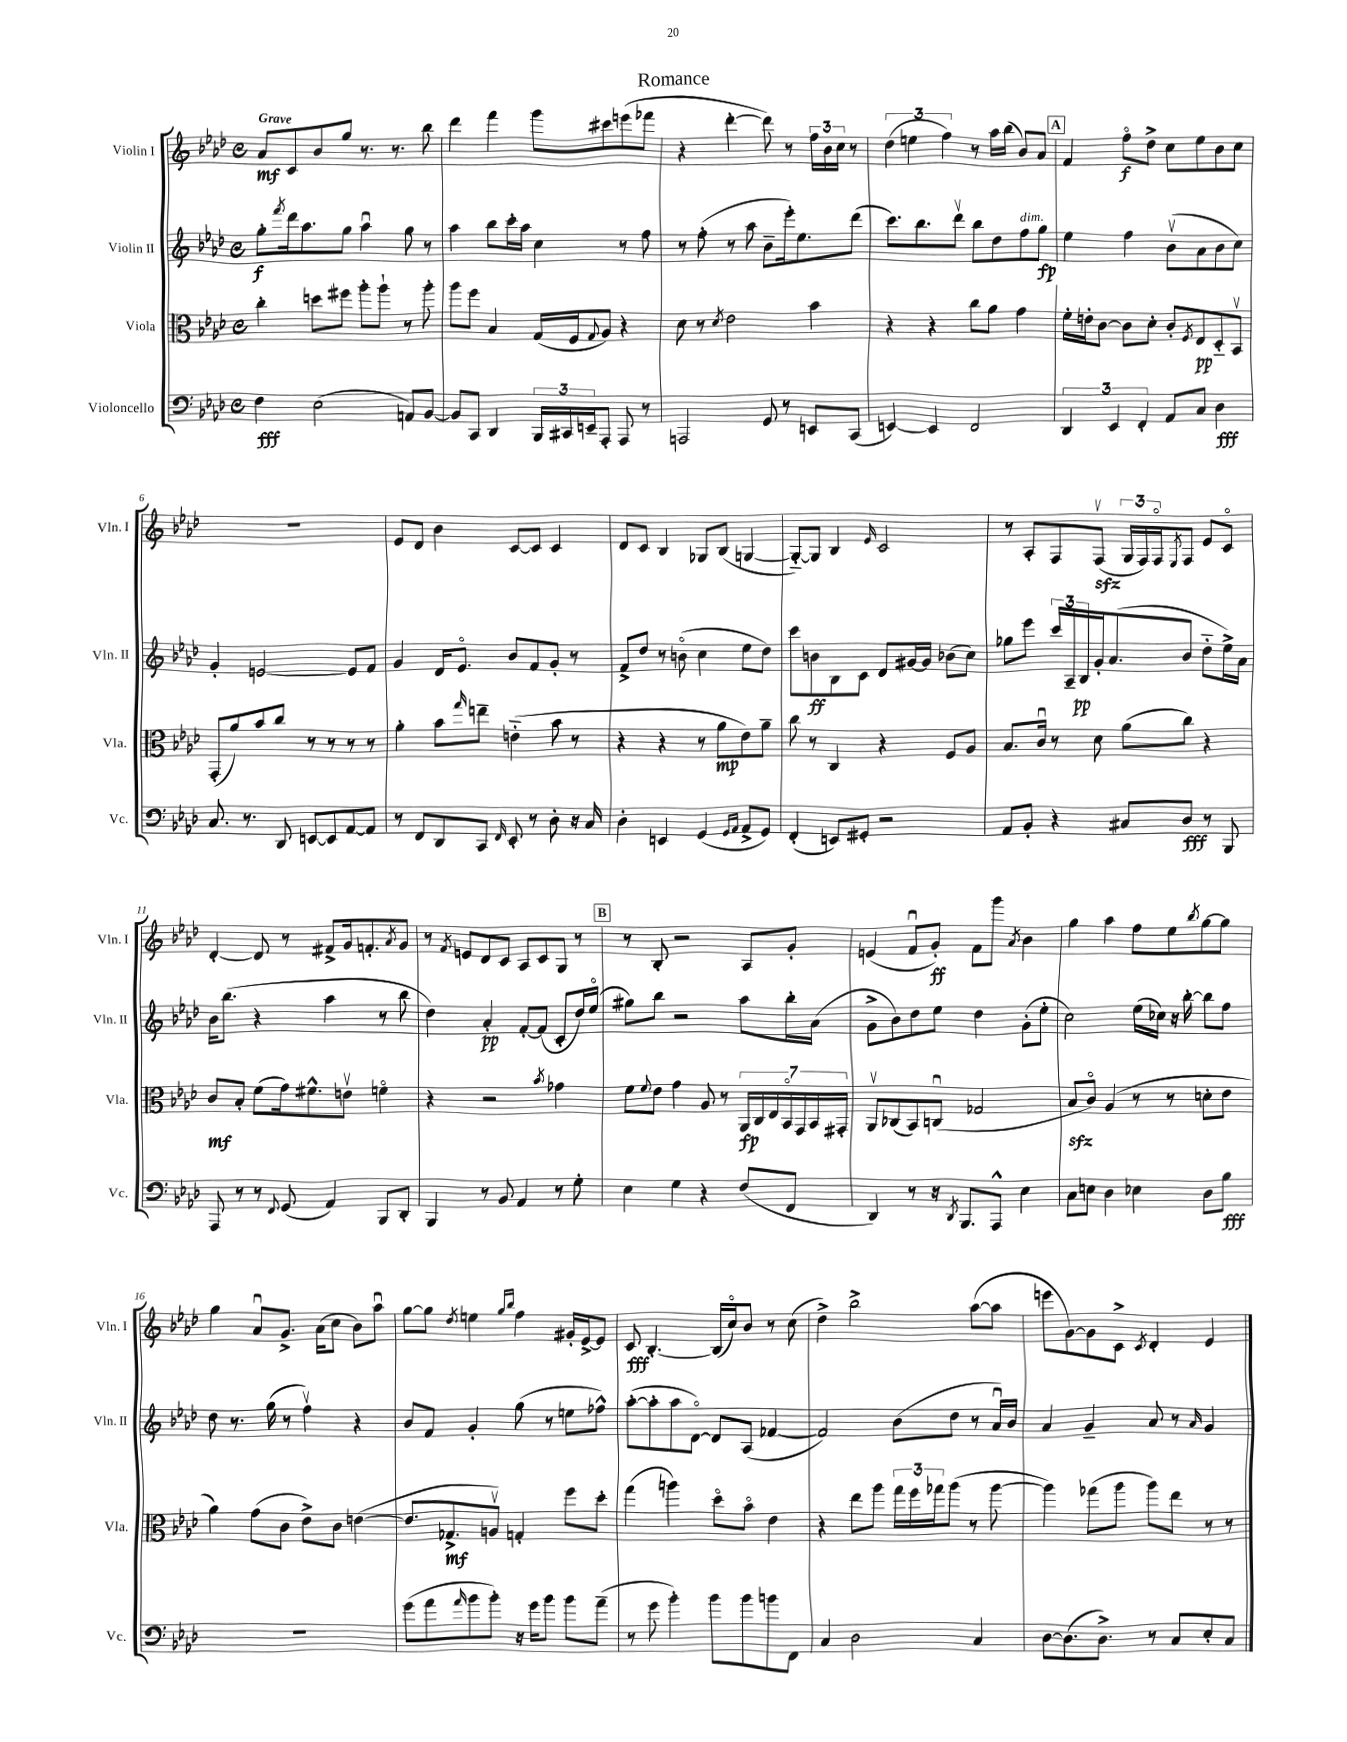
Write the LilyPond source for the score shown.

\header { title = "Romance" }
<<
\new StaffGroup <<
\new Staff = "s0" \with { instrumentName = "Violin I" shortInstrumentName = "Vln. I" } {
    \clef treble \key aes \major \defaultTimeSignature \time 4/4 \tempo "Grave"
    aes'8\mf c'8 bes'8 g''8 r8. r8. bes''8 |
    des'''4 f'''4 g'''8 cis'''8 e'''8( fes'''8 |
    r4 des'''4~-. des'''8) r8 \tuplet 3/2 { f''16 bes'16 c''16 } r8 |
    \tuplet 3/2 { des''4( e''4 f''4) } r8 aes''16 bes''16( bes'8) aes'8 |
    \mark \markup { \box "A" } f'4 f''8\flageolet\f des''8-> c''8 ees''8 bes'8 c''8 |
    R1 |
    ees'8 des'8 bes'4 c'8~ c'8 c'4 |
    des'8 c'8 bes4 ges8 bes8( g4~ |
    g8~-_) g8 bes4 \grace { ees'16 } c'2 |
    r8 aes8-. f8 f8\upbow\sfz( \tuplet 3/2 { g16 f16) f16\flageolet } \acciaccatura { ees8 } f8 ees'8 c'8\flageolet |
    des'4~-. des'8 r8 fis'8-> g'16 f'8.-. \acciaccatura { aes'8 } g'8 |
    r8 \acciaccatura { f'8 } e'8 des'8 c'8 aes8 c'8 g8 r8 |
    \mark \markup { \box "B" } r8 bes8-. r2 aes8 g'8-. |
    e'4( f'8\downbow g'8-.\ff) f'8 g'''8 \acciaccatura { aes'8 } bes'4 |
    g''4 aes''4 f''8 ees''8 \acciaccatura { bes''8 } g''8~ g''8 |
    g''4 aes'8\downbow g'8.-> aes'16( c''8 bes'8) aes''8\downbow |
    g''8~ g''8 \acciaccatura { des''8 } e''4 \grace { g''16 bes''16 } f''4 gis'16-. ees'16~-> ees'8 |
    c'8\fff bes4.~-. bes16( c''16\flageolet) bes'8 r8 c''8( |
    des''4->) bes''2-> aes''8~( aes''8 |
    e'''8 g'8~) g'8 c'8-> \acciaccatura { c'8 } des'4-. ees'4 \bar "|." |
}
\new Staff = "s1" \with { instrumentName = "Violin II" shortInstrumentName = "Vln. II" } {
    \clef treble \key aes \major \defaultTimeSignature \time 4/4
    g''8-.\f \acciaccatura { f'''8 } des'''16 aes''8. g''8 aes''4\downbow g''8 r8 |
    aes''4 bes''8 c'''16-. aes''16 c''4 r8 f''8 |
    r8 f''8-.( r8 aes''8 bes'8-- ees'''16-.) ees''8. des'''8( |
    c'''8.) bes''8. des'''8\upbow bes''8 des''8 f''8^\markup { \italic "dim." } g''8\fp |
    \mark \markup { \box "A" } ees''4 f''4 bes'8\upbow( aes'8 bes'8 c''8) |
    g'4-. e'2~ e'8 f'8 |
    g'4 des'16 ees'8.\flageolet bes'8 f'8 g'8-. r8 |
    f'8-> des''8 r8 b'8\flageolet( c''4 ees''8 des''8) |
    c'''8 b'8\ff bes8 c'8 des'8 gis'16~ gis'16 bes'8( c''8) |
    ges''8 ees'''8 \tuplet 3/2 { c'''16 aes16-- bes16\pp } g'16-. aes'8.( bes'8 des''8-_ ees''16->) aes'16 |
    bes'16 bes''8.( r4 aes''4 r8 bes''8 |
    des''4) aes'4-.\pp f'8~-. f'8( c'8-. des''16) ees''16\flageolet( |
    \mark \markup { \box "B" } gis''8) bes''8 r2 aes''8 bes''16-. aes'16( |
    g'8-> bes'8) des''8 ees''8 des''4 g'8-.( ees''8-. |
    c''2) ees''16( ces''16) r16 bes''16~-. bes''8 f''8 |
    des''8 r8. g''16( r8 f''4\upbow) r4 |
    bes'8 f'8 g'4-. g''8( r8 e''8 fes''8-^) |
    aes''8~-.( aes''8-. aes''8 des'8~\flageolet) des'8 aes8( fes'4~ |
    fes'2) bes'8( des''8 r8 aes'16\downbow) bes'16 |
    aes'4 g'4-- aes'8 r8 \grace { aes'16 } g'4 \bar "|." |
}
\new Staff = "s2" \with { instrumentName = "Viola" shortInstrumentName = "Vla." } {
    \clef alto \key aes \major \defaultTimeSignature \time 4/4
    c''4-. d''8 fis''8 aes''8-. aes''8-! r8 aes''8-. |
    aes''8 f''8 bes4 g16( f16 \appoggiatura { g8 } aes8) r4 |
    des'8 r8 \acciaccatura { des'8 } ees'2 bes'4 |
    r4 r4 c''8 aes'8 g'4 |
    \mark \markup { \box "A" } f'16-. e'16-. c'8~ c'8 des'8-. c'8-. \acciaccatura { f8 } ees8\pp des8-_ bes,8\upbow |
    g,8-.( aes'8) bes'8 c''8 r8 r8 r8 r8 |
    aes'4-. bes'8 \grace { g''16 } e''8-- e'4-_( bes'8 r8 |
    r4 r4 r8 aes'8\mp ees'8) aes'8-- |
    c''8 r8 c4 r4 f8 aes8 |
    bes8. c'16\downbow r8 des'8 aes'8( c''8) r4 |
    c'8\mf bes8-. f'8( g'16) fis'8.-^ e'8\upbow f'4\flageolet |
    r4 r2 \acciaccatura { bes'8 } ges'4 |
    \mark \markup { \box "B" } f'8 \appoggiatura { f'8 } ees'8 g'4 aes8 r8 \tuplet 7/4 { aes,16\fp c16 ees16 bes,16\flageolet g,16 bes,16 gis,16-. } |
    aes,8\upbow ces8( bes,8) c8\downbow( ges2 |
    bes8\sfz c'8\flageolet) aes4( r8 r8 d'8-. ees'8 |
    aes'4) g'8( c'8 ees'8->) c'8 e'4~( |
    e'8. ges8.->\mf a8\upbow) g4-. f''8 des''8-. |
    g''4( a''4) des''8\flageolet bes'8\flageolet ees'4 |
    r4 ees''8 aes''8 \tuplet 3/2 { g''16 f''16 ges''16 } aes''8( r8 aes''8~ |
    aes''4) ges''8( aes''8 aes''8) ees''8 r8 r8 \bar "|." |
}
\new Staff = "s3" \with { instrumentName = "Violoncello" shortInstrumentName = "Vc." } {
    \clef bass \key aes \major \defaultTimeSignature \time 4/4
    f4\fff ees2( a,8) bes,8~ |
    bes,8 c,8 des,4 \tuplet 3/2 { bes,,16 cis,16 e,16-- } aes,,8-. aes,,8 r8 |
    a,,2 g,8 r8 e,8 c,8( |
    e,4~) e,4 f,2 |
    \mark \markup { \box "A" } \tuplet 3/2 { des,4 ees,4 f,4-. } aes,8 c8 des4\fff |
    c8. r8. des,8 e,8~ e,8 aes,8~ aes,8 |
    r8 f,8 des,8 c,8 \grace { f,16 } ees,8-. r8 des8-. r16 c16 |
    des4-. e,4 g,4( \grace { g,16 aes,16 } aes,8-> g,8) |
    f,4-.( e,8) gis,8-. r2 |
    aes,8 bes,8-. r4 cis8 des8\fff r8 bes,,8 |
    aes,,8 r8 r8 \appoggiatura { f,8 } g,8( aes,4) bes,,8 des,8-. |
    bes,,4 r8 bes,8 aes,4 r8 g8-. |
    \mark \markup { \box "B" } ees4 g4 r4 f8( f,8 |
    des,4) r8 r16 \acciaccatura { des,8 } bes,,8. aes,,8-^ ees4 |
    c8 e8 des4 ees4 des8 bes8\fff |
    R1 |
    g'8( aes'8 \grace { aes'16 } bes'8 bes'8-.) r16 g'16 bes'8 bes'8 aes'8--( |
    r8 g'8 bes'4-.) bes'8 bes'8 b'8 f,8 |
    c4 des2 c4 |
    des8~ des8.( des8.->) r8 c8 ees8-. c8 \bar "|." |
}
>>
>>
